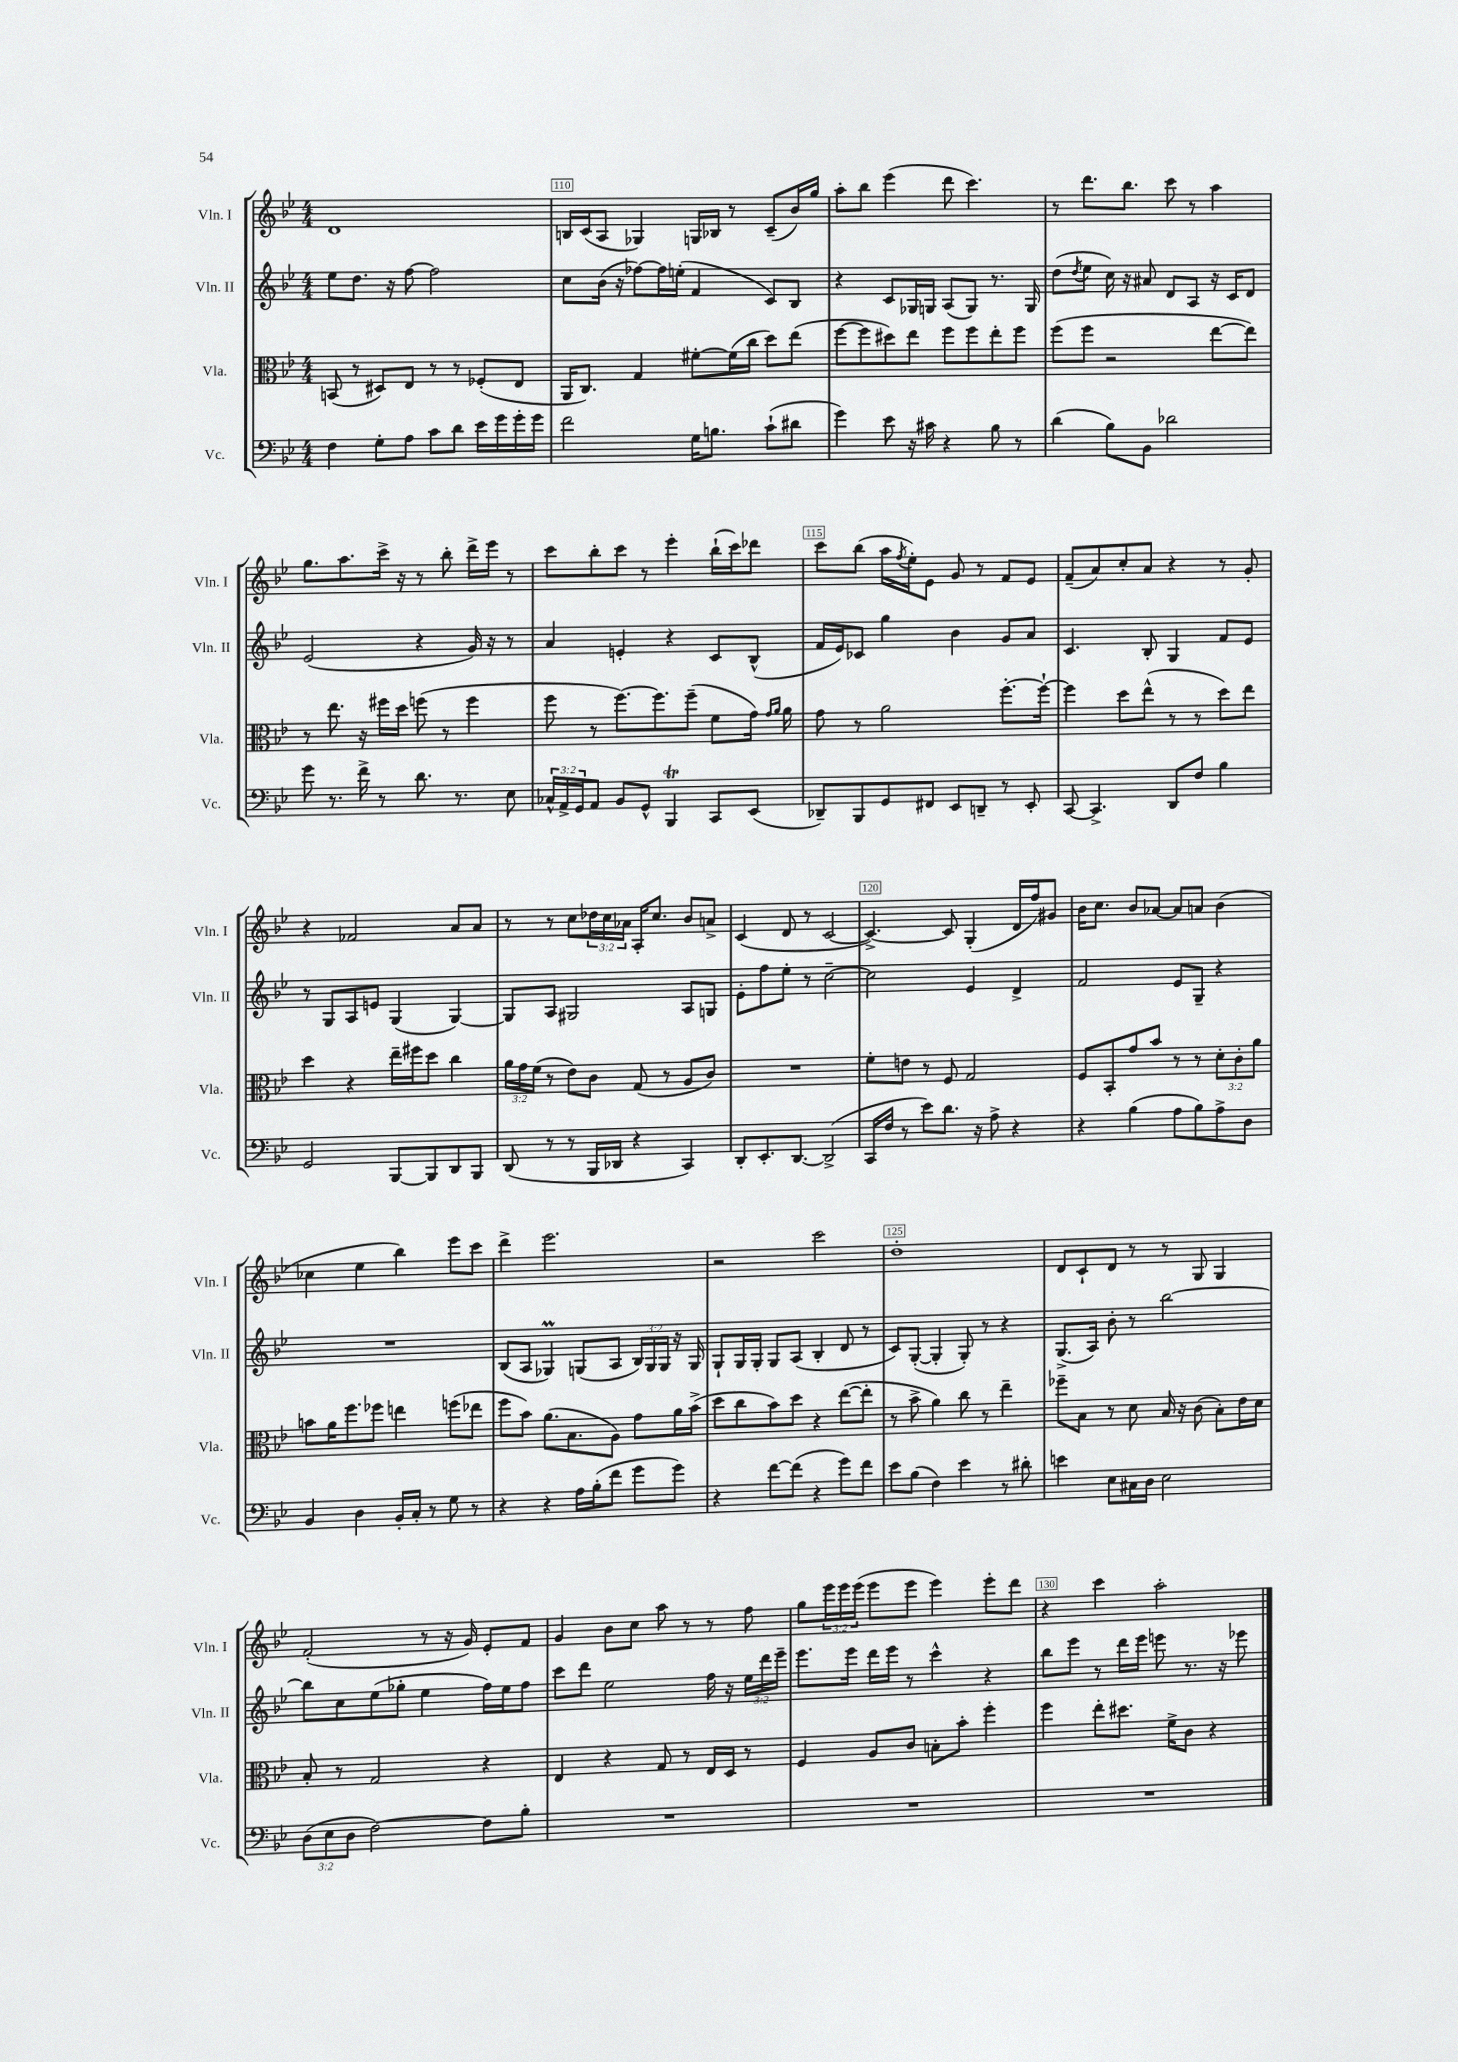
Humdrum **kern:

**kern	**kern	**kern	**kern
*staff4	*staff3	*staff2	*staff1
*clefF4	*clefC3	*clefG2	*clefG2
*k[b-e-]	*k[b-e-]	*k[b-e-]	*k[b-e-]
*M4/4	*M4/4	*M4/4	*M4/4
4F\	(8BB/	8ee-\L	1d
.	8r	8.dd\J	.
8G'\L	8D#/L)	.	.
.	.	16r	.
8A\J	8E-/J	[8ff\	.
8c\L	8r	2ff\]	.
8d\J	8r	.	.
16e-\LL	(8F-'/L	.	.
16g\	.	.	.
16g'\	8E-/J	.	.
16g\JJ	.	.	.
=	=	=	=
2f\	16AA/LK	8cc\L	16B/LL
.	8.C/J)	.	(16c/J
.	.	(16b-\Jk	8A/J
.	.	16r	.
.	4G/	[8ff-\L)	4G-/)
.	.	16ff-\]L	.
.	.	(16ee'\JJ	.
16G\LK	[8f#'\L	4f/	16G/LL
8.B\J	.	.	16B-/JJ
.	(16f#\]L	.	8r
.	16cc\JJ	.	.
(8c`\L	8dd\L)	8c/L)	(8c~/L
8d#\J	(8ee-\J	8B-/J	16b-/L)
.	.	.	16gg/JJ
=	=	=	=
4g\)	[8ff\L	4r	8aa'\L
.	8ff\]	.	8bb-\J
8e-\	8dd#\)	8c/L	(4eee-\
16r	8ee-\J	16G-/L	.
16c#\	.	16G/JJ	.
4r	8ff\L	(8A/L	8ddd\
.	8ff\	8G/J)	4.ccc\)
8B-\	8ee-'\	8.r	.
8r	8ff\J	.	.
.	.	16G/	.
=	=	=	=
(4d\	(8ff\L	(8dd\L	8r
.	.	8qdd/	.
.	8ff\J	8ee-\J	8.ddd\L
8B-\L)	2r	16cc\)	.
.	.	16r	8.bb-\J
8BB-\J	.	8a#/	.
2d-\	.	8d/L	8ccc\
.	.	8A/J	8r
.	[8ee-\L	16r	4aa\
.	.	16c/LK	.
.	8ee-\]J)	8d/J	.
=	=	=	=
8g\	8r	(2e-/	8.gg\L
8.r	8.ee-\	.	.
.	.	.	8.aa\
16f^\	16r	.	.
8r	16ff#\LL	.	16ccc^\Jk
.	16dd\JJ	.	16r
8.d\	(8ff\	4r	8r
.	8r	.	8bb-'\
8.r	.	.	.
.	4ff\	16g/)	16ddd^\LL
.	.	16r	16eee-\JJ
8E-\	.	8r	8r
=	=	=	=
24C-^^/LL	8ff\	4a/	8ccc\L
24AA^/	.	.	.
24GG/J	.	.	.
8AA/J	8r	.	8bb-'\
8BB-/L	[8.ff\L)	4e'/	8ccc\J
8GG^^/J	.	.	8r
.	8.ff\]	.	.
4BBB-/	.	4r	4eee-'\
.	(8ff~\J	.	.
8CC/L	8f\L	8c/L	(16bb-`\LL
.	.	.	16ccc\J)
(8EE-/J	16g\Jk)	(8B-^^/J	8ddd-\J
.	16qqg/LL	.	.
.	16qqa/JJ	.	.
.	16a\	.	.
=	=	=	=
8DD-~/L)	8g\	16f/LL	8ccc\L
.	.	16e-/J)	.
8BBB-/	8r	8c-/J	(8bb-\J
8GG/	2a\	4gg\	16aa\LL
.	.	.	8qff/
.	.	.	16ee-'\J)
8FF#/J	.	.	8e-\J
8EE-/L	.	4b-\	8g/
8DD~/J	.	.	8r
8r	[8.ff'\L	8g/L	8f/L
8EE-'/	.	8a/J	8e-/J
.	16ff`\_Jk	.	.
=	=	=	=
[8CC/	4ff\]	4.c/	(8f~/L
4.CC^/]	.	.	8a/)
.	8dd\L	.	8cc'/
.	(8ee-^^\J	8B-'/	8a/J
8DD/L	8r	4G/	4r
8F/J	8r	.	.
4B-\	8dd\L)	8f/L	8r
.	8ee-\J	8e-/J	8g'/
=	=	=	=
2GG/	4dd\	8r	4r
.	.	8G/L	.
.	4r	8A/	2f-/
.	.	8e/J	.
[8BBB-/L	16ee-~\LL	(4G/	.
.	16ff#\J	.	.
8BBB-/]	8dd\J	.	.
8DD/	4cc\	[4G/)	8a/L
8BBB-/J	.	.	8a/J
=	=	=	=
(8DD/	24a\LL	8G/]L	8r
.	24g\	.	.
.	(24f\JJ	.	.
8r	8r	8A/J	8r
8r	8e-\L)	2G#/	8cc\L
16BBB-/LL	8c\J	.	24dd-\L
.	.	.	24cc\
16DD-/JJ	.	.	.
.	.	.	24a-\JJ
4r	(8G/	.	16A'/LK
.	.	.	8.cc/J
.	8r	.	.
4CC/)	8A/L	8A/L	8b-/L
.	8c/J)	8G/J	8a^/J
=	=	=	=
8DD'/L	1r	8e-'\L	(4c/
8.EE-'/	.	8ff\	.
.	.	8ee-'\J	8d/
[8.DD/J	.	.	.
.	.	8r	8r
(2DD^/]	.	[2cc~\	[2c/
=	=	=	=
16CC/LL	8f'\L	2cc\]	4.c^/_)
16F/JJ	.	.	.
8r	8e\J	.	.
8e-\L)	8r	.	.
8.d\J	8F/	.	8c/]
.	2G/	4e-/	(4G'/
16r	.	.	.
8A^\	.	.	.
4r	.	4d^/	16d/LL
.	.	.	16ff/J)
.	.	.	8g#/J
=	=	=	=
4r	8F/L	2f/	16b-\LK
.	.	.	8.cc\J
.	8BB-'/	.	.
(4B-\	8g/	.	8b-/L
.	8b-/J	.	[8a-/J
8A\L	8r	8e-/L	8a-/]L
8B-\)	8r	8G~/J	8a/J
8A^\	12d'\L	4r	(4b-\
.	12c'\	.	.
8D\J	.	.	.
.	12a\J	.	.
=	=	=	=
4BB-/	8b\L	1r	4cc-\
.	16a\K	.	.
.	8.ff\	.	.
4D\	.	.	4ee-\
.	8ff-\J	.	.
16BB-'/LL	4ee\	.	4bb-\)
16C'/JJ	.	.	.
8r	.	.	.
8G\	(8ff\L	.	8eee-\L
8r	8ee-\J	.	8ccc\J
=	=	=	=
4r	8ff\L	(8B-/L	4ddd^\
.	8b-\J)	8A/J	.
4r	(8.a\L	4G-/)	2.eee-\
.	8.B-\	.	.
16A\LL	.	(8G/L	.
(16B-'\J	.	.	.
8f\J	8A\J)	8A/J	.
8g\L	8g\L	24B-/LL)	.
.	.	24G/	.
.	.	24G/JJ	.
8g\J)	16a\L	16r	.
.	(16b-^\JJ	16G/	.
=	=	=	=
4r	8dd\L	8G`/L	2r
.	8cc\	16G/L	.
.	.	16G'/JJ	.
[8f\L	8b-\)	8G/L	.
(8f\]J	8dd\J	(8A/J	.
4r	4r	4B-'/	2ccc\
8g\L)	([8ee-\L	8d/	.
8f\J	8ee-'\]J	8r	.
=	=	=	=
8e-\L	8r	8c/L)	1dd'
(8B-\J	8b-^\	([8G'/J	.
4F\)	4a\)	4G'/]	.
4e-\	8cc\	8G'/)	.
.	8r	8r	.
8r	4ee-~\	4r	.
8d#'\	.	.	.
=	=	=	=
4e\	8ff-~\L	(8.G^/L	8d/L
.	8B-\J	.	8c`/
.	.	16A/Jk)	.
8E-\L	8r	8b-'\	8d/J
16C#\L	8d\	8r	8r
16D\JJ	.	.	.
2E-\	16B-/	[2bb-\	8r
.	16r	.	.
.	(8c\	.	8G/
.	8B-'\L)	.	4G/
.	16e-\L	.	.
.	16d\JJ	.	.
=	=	=	=
(12D\L	8B-'/	8bb-\]L	(2f'/
12E-\	.	.	.
.	8r	8cc\	.
12D\J	.	.	.
[2F\)	2G/	(8ee-\	.
.	.	8gg-'\J	.
.	.	4ee-\	8r
.	.	.	16r
.	.	.	16g/)
8F\]L	4r	16ff\LL)	8e-'/L
.	.	16ee-\J	.
8B-'\J	.	8ff\J	8f/J
=	=	=	=
1r	4E-/	8ccc\L	4g/
.	.	8ddd\J	.
.	4r	2ee-\	8b-\L
.	.	.	8cc\J
.	8G/	.	8aa\
.	8r	.	8r
.	16E-/LL	16ff\	8r
.	16D/JJ	16r	.
.	8r	24ee-\LL	8ff\
.	.	24ddd\	.
.	.	24eee-~\JJ	.
=	=	=	=
1r	4F/	8.eee-\L	8gg\L
.	.	.	24eee-\L
.	.	.	24eee-\
.	.	16eee-\Jk	.
.	.	.	(24eee-\JJ
.	8A/L	16ddd\LL	8eee-\L
.	.	16eee-\JJ	.
.	8c/J	8r	8eee-\J
.	8B'\L	4ccc^^\	4eee-\)
.	8b-'\J	.	.
.	4ff'\	4r	8eee-'\L
.	.	.	8ddd\J
=	=	=	=
1r	4ff\	8bb-\L	4r
.	.	8eee-\J	.
.	8ee-'\L	8r	4ccc\
.	8.dd#\J	16ddd\LL	.
.	.	16eee-\JJ	.
.	.	8eee\	2aa'\
.	16f^\LK	.	.
.	8c\J	8.r	.
.	4r	.	.
.	.	16r	.
.	.	8eee-\	.
==	==	==	==
*-	*-	*-	*-
